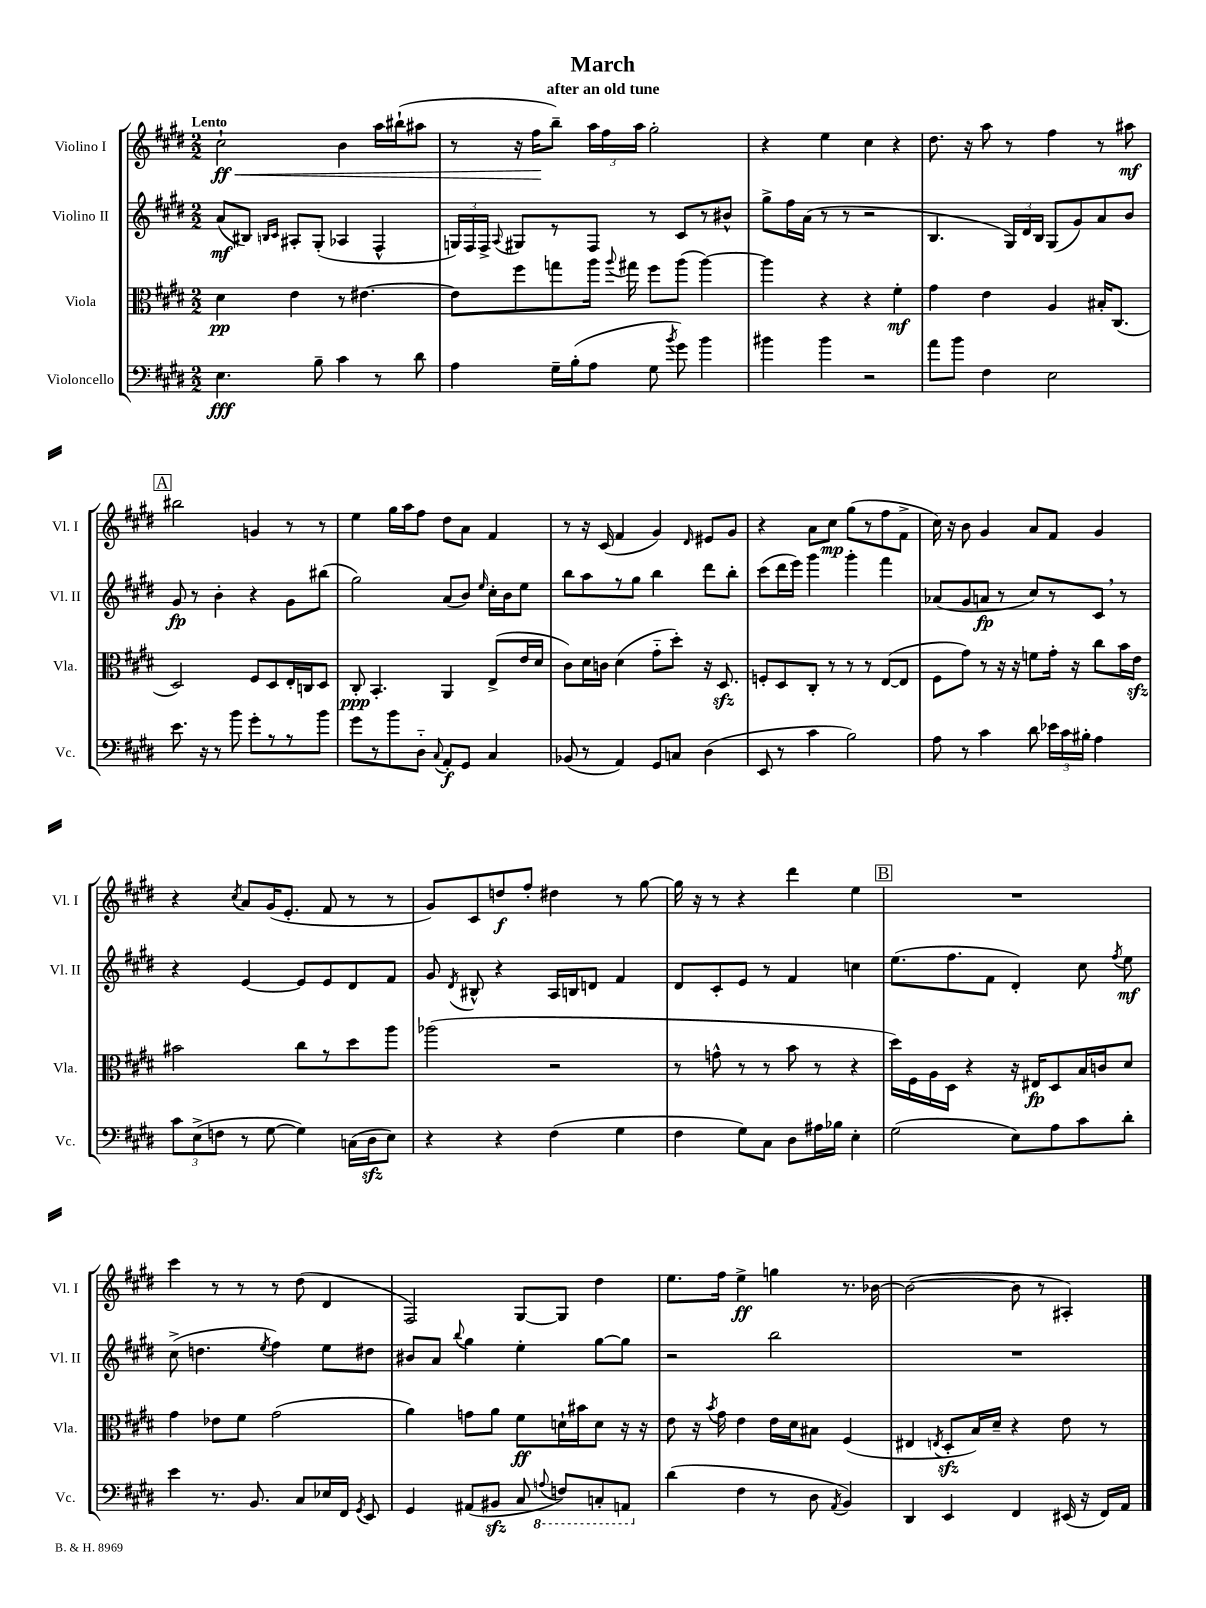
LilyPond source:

\header { title = "March" subtitle = "after an old tune" }
<<
\new StaffGroup <<
\new Staff = "s0" \with { instrumentName = "Violino I" shortInstrumentName = "Vl. I" } {
    \clef treble \key e \major \numericTimeSignature \time 2/2 \tempo "Lento"
    \autoBeamOff cis''2-!\ff\< b'4 a''16[ bis''16-!( ais''8] |
    r8 r16 fis''16[\! b''8]--) \tuplet 3/2 { a''16[ fis''16 a''16] } gis''2-. |
    r4 e''4 cis''4 r4 |
    dis''8. r16 a''8 r8 fis''4 r8 ais''8\mf |
    \mark \markup { \box "A" } bis''2 g'4 r8 r8 |
    e''4 gis''16[ a''16 fis''8] dis''8[ a'8] fis'4 |
    r8 r16 cis'16( fis'4 gis'4) \grace { dis'16 } eis'8[ gis'8] |
    r4 a'8[ cis''8]\mp gis''8[( r8 fis''8 fis'8]-> |
    cis''16) r16 b'8 gis'4 a'8[ fis'8] gis'4 |
    r4 \acciaccatura { cis''8 } a'8[ gis'16( e'8.]-. fis'8 r8 r8 |
    gis'8[) cis'8 d''8\f fis''8]-. dis''4 r8 gis''8~ |
    gis''16 r16 r8 r4 dis'''4 e''4 |
    \mark \markup { \box "B" } R1 |
    cis'''4 r8 r8 r8 dis''8( dis'4 |
    fis2) gis8[~ gis8] dis''4 |
    e''8.[ fis''16] e''4->\ff g''4 r8. bes'16~ |
    bes'2~( bes'8 r8 ais4-.) \bar "|." |
}
\new Staff = "s1" \with { instrumentName = "Violino II" shortInstrumentName = "Vl. II" } {
    \clef treble \key e \major \numericTimeSignature \time 2/2
    \autoBeamOff a'8[\mf( bis8]) \grace { b16[ cis'16] } ais8[-. gis8]-.( aes4 fis4-^ |
    \tuplet 3/2 { g16[) fis16 fis16]-> } \appoggiatura { a8 } gis8[ r8 fis8] r8 cis'8[ r8 bis'8]-^ |
    gis''8[-> fis''16 a'16]( r8 r8 r2 |
    b4. \tuplet 3/2 { gis16[) dis'16 b16] } gis8[( gis'8) a'8 b'8] |
    \mark \markup { \box "A" } gis'8\fp r8 b'4-. r4 gis'8[ bis''8]( |
    gis''2) a'8[( b'8]) \grace { e''16 } cis''16[-. b'16 e''8] |
    b''8[ a''8 r8 gis''8] b''4 dis'''8[ b''8]-. |
    cis'''8[( dis'''16 e'''16]) gis'''4 gis'''4-. fis'''4 |
    aes'8[( gis'8 a'8]\fp r8 cis''8[) r8 cis'8] \breathe r8 |
    r4 e'4~ e'8[ e'8 dis'8 fis'8] |
    gis'8 \acciaccatura { dis'8 } bis8-^ r4 a16[ b16 d'8] fis'4 |
    dis'8[ cis'8-. e'8] r8 fis'4 c''4 |
    \mark \markup { \box "B" } e''8.[( fis''8. fis'8] dis'4-.) cis''8 \acciaccatura { fis''8 } e''8\mf |
    cis''8->( d''4. \acciaccatura { e''8 } fis''4) e''8[ dis''8] |
    bis'8[ a'8] \appoggiatura { b''8 } gis''4 e''4-. gis''8[~ gis''8] |
    r2 b''2 |
    R1 \bar "|." |
}
\new Staff = "s2" \with { instrumentName = "Viola" shortInstrumentName = "Vla." } {
    \clef alto \key e \major \numericTimeSignature \time 2/2
    \autoBeamOff dis'4\pp e'4 r8 eis'4.~ |
    eis'8[ fis''8 g''8 a''16] \appoggiatura { a''8 } gis''16 fis''8[ a''8]( a''4~) |
    a''4 r4 r4 fis'4-.\mf |
    gis'4 e'4 a4 bis16[-. cis8.]( |
    \mark \markup { \box "A" } dis2) fis8[ dis8 e16-. c16 dis8] |
    cis8-.\ppp b,4.-. a,4 e8[->( e'16 dis'16] |
    cis'8[) dis'16 c'16] dis'4( gis'8[-_ dis''8]-.) r16 dis8.\sfz |
    f8[-. dis8 cis8]-. r8 r8 r8 e8[~( e8] |
    fis8[ gis'8]) r8 r16 r16 f'8[ gis'16]-. r16 cis''8[ b'16 e'16]\sfz |
    bis'2 cis''8[ r8 dis''8 a''8] |
    aes''2( r2 |
    r8 g'8-^ r8 r8 b'8 r8 r4 |
    \mark \markup { \box "B" } dis''16[) fis16 a16 dis16] r4 r16 eis16[\fp dis8 b16 c'16 dis'8] |
    gis'4 ees'8[ fis'8] gis'2( |
    a'4) g'8[ a'8] fis'8[\ff d'16-! bis'16 d'8] r16 r16 |
    e'8 r16 \acciaccatura { b'8 } gis'16 e'4 e'16[ dis'16 bis8] fis4( |
    eis4 \acciaccatura { e8 } dis8[-.\sfz b16) dis'16]-- r4 e'8 r8 \bar "|." |
}
\new Staff = "s3" \with { instrumentName = "Violoncello" shortInstrumentName = "Vc." } {
    \clef bass \key e \major \numericTimeSignature \time 2/2
    \autoBeamOff e4.\fff b8-- cis'4 r8 dis'8 |
    a4 gis16[-- b16-.( a8] gis8 \acciaccatura { b'8 } gis'8) b'4 |
    bis'4 bis'4 r2 |
    a'8[ b'8] fis4 e2 |
    \mark \markup { \box "A" } e'8. r16 r8 b'8 gis'8[-. r8 r8 b'8] |
    gis'8[ r8 b'8 dis8]-_ \appoggiatura { cis8 } a,8[-.\f gis,8] cis4 |
    bes,8( r8 a,4) gis,8[ c8] dis4( |
    e,8 r8 cis'4 b2) |
    a8 r8 cis'4 dis'8 \tuplet 3/2 { ees'16[ cis'16 bis16]-. } a4 |
    \tuplet 3/2 { cis'8[ e8->( f8] } r8 gis8~ gis4) c16[( dis16\sfz e8]) |
    r4 r4 fis4( gis4 |
    fis4 gis8[) cis8] dis8[ ais16 bes16] e4-. |
    \mark \markup { \box "B" } gis2( e8[) a8 cis'8 dis'8]-. |
    e'4 r8. b,8. cis8[ ees16 fis,16] \acciaccatura { gis,8 } e,8 |
    gis,4 ais,8[( bis,8]\sfz cis8 \ottava #-1 \appoggiatura { a,8 } f,8[) c,8-. a,,!8] \ottava #0 |
    dis'4( fis4 r8 dis8 \acciaccatura { a,8 } b,4) |
    dis,4 e,4 fis,4 eis,16( r16 fis,16[) a,16] \bar "|." |
}
>>
>>
\layout { \context { \Score \remove "Bar_number_engraver" } }
